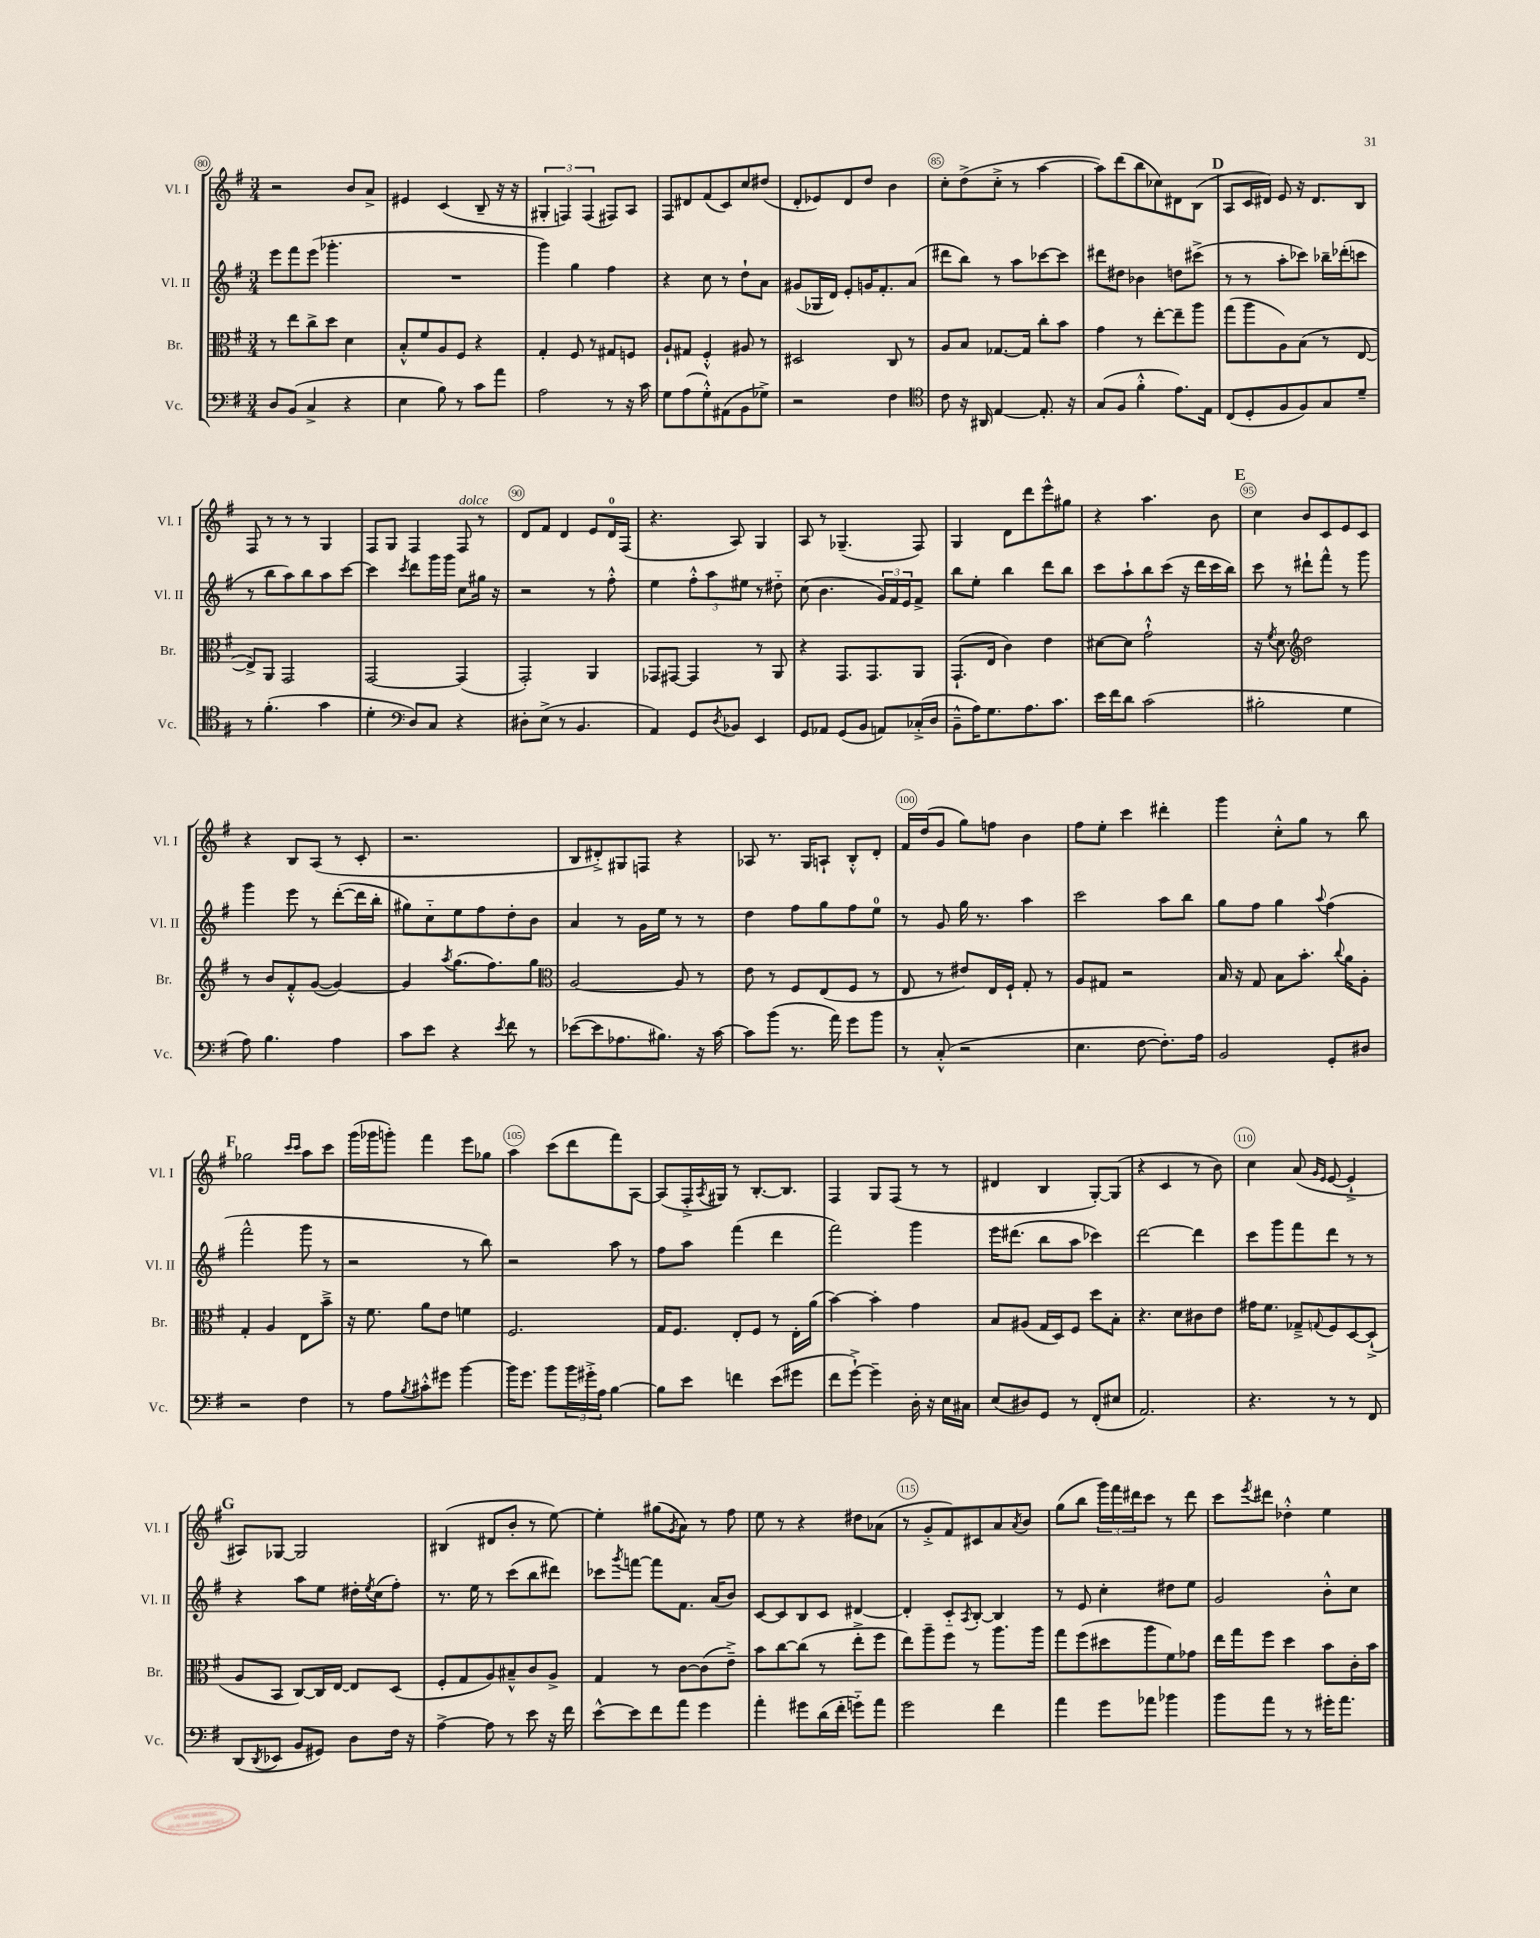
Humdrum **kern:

**kern	**kern	**kern	**kern
*staff4	*staff3	*staff2	*staff1
*clefF4	*clefC3	*clefG2	*clefG2
*k[f#]	*k[f#]	*k[f#]	*k[f#]
*M3/4	*M3/4	*M3/4	*M3/4
8D/L	8r	8eee\L	2r
(8BB/J	8ee\L	8fff#\	.
4C^/	8cc^\	(8eee\J	.
.	8dd\J	4.ggg-'\	.
4r	4d\	.	8b/L
.	.	.	8a^/J
=	=	=	=
4E\	8B'^^/L	2.r	4e#/
.	8f#/	.	.
8B\)	8A/	.	(4c/
8r	8F#/J	.	.
8c\L	4r	.	8B~/
8a\J	.	.	16r
.	.	.	16r
=	=	=	=
2A\	4G'/	4ggg\)	6G#'/
.	.	.	6F/)
.	8F#/	4gg\	.
.	.	.	(6F/
.	8r	.	.
8r	8G#/L	4ff#\	8F#/L)
16r	8F/J	.	8A/J
16c\	.	.	.
=	=	=	=
8G\L	8A`/L	4r	8F#/L
(8A\	8G#/J	.	8d#/
8G'^^\)	4F#'^^/	8cc\	(8f#/
(8AA#\	.	8r	8c/)
8BB\	8A#/	8dd`\L	8cc/
8G-^\J)	8r	8a\J	(8dd#/J
=	=	=	=
2r	2D#/	(8g#/L	8d'/L
.	.	16G-/L	8e-/)
.	.	16d/JJ)	.
.	.	8e'/L	8d/
.	.	16g/K	8dd/J
.	.	8.f#'/	.
4F#\	8C/	.	4b\
.	8r	(8a/J	.
=	=	=	=
*clefC4	*	*	*
8c\	8A/L	8ddd#\L	8cc'\L
16r	8B/J	8bb\J)	(8dd^\
16AA#/	.	.	.
[4E/	[8.G-/L	8r	8cc'^\J
.	.	8aa\L	8r
.	16G-/]Jk	.	.
8.E'/]	8cc'\L	[8ccc-\	[4aa\
.	8b\J	8ccc-\]J	.
16r	.	.	.
=	=	=	=
(8G/L	4g\	8ddd#\L	8aa\]L)
8F#/J	.	8dd#\J	(8ddd\
4f#'^^\	8r	4b-\	8bb\
.	[8ee'\L	.	8cc-\)
8.e\L)	8ee~\]	8dd\L	8d#\
.	8aa\J	(8ccc#^\J	(8B\J
16E\Jk	.	.	.
=	=	=	=
(8C/L	(8gg\L	8r	8A/L
8D'/	8aa\	8r	16c/L
.	.	.	16d#/JJ)
8F#/	8A\)	8aa'\L	8e/
8F#/)	(8B\J	8ccc-\J)	16r
.	.	.	8.d#/L
8G/	8r	16bb-~\LL	.
.	.	(16ddd-'\J	.
8d~/J	[8E/	8ccc\J	8B/J
=	=	=	=
8r	8E^/]L)	8r	8F#/
(4.f#'\	8AA/J	8bb\L	8r
.	2GG/	8aa\)	8r
.	.	8bb\	8r
4g\	.	8aa\	4G/
.	.	[8ccc\J	.
=	=	=	=
4d'\	[2GG/	4ccc\]	8F#/L
.	.	.	8G/J
*clefF4	*	*	*
.	.	8qccc/	.
8D/L)	.	8ddd\L	4F#/
8C/J	.	16ggg\L	.
.	.	16ggg\JJ	.
4r	(4GG/]	8cc\L	8F#/
.	.	16gg#\Jk	8r
.	.	16r	.
=	=	=	=
8D#'\L	2GG'/)	2r	8d/L
(8E^\J	.	.	8f#/J
8r	.	.	4d/
4.BB/	.	.	.
.	4AA/	8r	8e/L
.	.	8ff#'^^\	16d/L
.	.	.	(16F#/JJ
=	=	=	=
4AA/)	8GG-/L	4ee\	4.r
.	[8GG#/J	.	.
8GG/L	4GG#/]	12ff#'^^\L	.
.	.	12aa\	.
8qD/	.	.	.
8BB-/J	.	.	8A/)
.	.	12ee#\J	.
4EE/	8r	8r	4G/
.	8AA/	8dd#'~\	.
=	=	=	=
8GG/L	4r	(8cc\	8A/
8AA-/J	.	4.b\	8r
(8GG/L	8.GG/L	.	(4.G-~/
8BB/J	.	.	.
.	8.GG/	.	.
8AA/L)	.	24g/LL)	.
.	.	24f#/	.
.	.	24e/J	.
(16C-'^/L	8AA/J	8f#^/J	8F#/)
16D/JJ	.	.	.
=	=	=	=
8BB~^^\L	(8.GG`/L	8bb\L	4G/
16A\K)	.	8ee'\J	.
8.G\	16E/Jk	.	.
.	4c\)	4bb\	8d\L
8.A\	.	.	8ddd\
.	4e\	8ddd\L	8eee^^\
8.c\J	.	.	.
.	.	8bb\J	8gg#\J
=	=	=	=
16e\LL	[8d#\L	8ccc\L	4r
16f#\J	.	.	.
8d\J	8d#\]J	8aa`\	.
(2c\	2g`^^\	8bb\	4.aa\
.	.	(8ccc\J	.
.	.	16r	.
.	.	16ddd\LL	.
.	.	16ccc\	8b\
.	.	16bb\JJ)	.
=	=	=	=
2B#'\	16r	8ccc\	4cc\
.	8qf#/	.	.
.	8.d\	.	.
.	.	8r	.
*	*clefG2	*	*
.	2dd\	8ddd#`\L	8b/L
.	.	8fff#^^\J	8c/
4G\	.	8r	8e/
.	.	8ggg\	8c/J
=	=	=	=
8A\)	8r	4ggg\	4r
4.B\	8b/L	.	.
.	8f#'^^/	8eee\	8B/L
.	([8g/J	8r	(8A/J
4A\	4g/_)	([8ddd'\L	8r
.	.	16ddd\]L	8c'/
.	.	16bb'\JJ	.
=	=	=	=
8c\L	4g/]	8gg#\L)	2.r
8e\J	.	8cc'~\	.
.	8qaa/	.	.
4r	(8.gg\L	8ee\	.
.	.	8ff#\	.
.	8.ff#\)	.	.
8qe/	.	.	.
8f#\	.	8dd'\	.
8r	8gg\J	8b\J	.
=	=	=	=
*	*clefC3	*	*
([8e-\L	[2A/	4a/	8B/L
8e-\]	.	.	8d#'^/)
8.A-\	.	8r	8G#/
.	.	16g\LL	8F/J
8.B#\J)	.	16ee\JJ	.
.	8A/]	8r	4r
16r	8r	8r	.
[16c\	.	.	.
=	=	=	=
8c\]L	8e\	4dd\	8A-/
(8b\J	8r	.	8.r
8.r	8F#/L	8ff#\L	.
.	.	.	16G/LK
.	(8E/	8gg\	8A`/J
16a\)	.	.	.
8g\L	8F#/J	8ff#\	8B'^^/L
8b\J	8r	8ee\J	8d'/J
=	=	=	=
8r	8E/	8r	16f#/LL
.	.	.	(16dd/J
(8C'^^/	8r	8g/	8g/J
2r	8e#/L)	16gg\	8gg\L)
.	.	8.r	.
.	16E/L	.	8ff\J
.	16F#`/JJ	.	.
.	8G'/	4aa\	4b\
.	8r	.	.
=	=	=	=
4.E\	8A/L	2ccc\	8ff#\L
.	8G#/J	.	8ee'\J
.	2r	.	4ccc\
[8F#\	.	.	.
8.F#'\]L)	.	8aa\L	4ddd#'\
.	.	8bb\J	.
16A\Jk	.	.	.
=	=	=	=
2BB/	16B/	8gg\L	4ggg\
.	16r	.	.
.	8G/	8ff#\J	.
.	8B\L	4gg\	8cc'^^\L
.	8.b'\J	.	8gg\J
.	.	8qqaa/	.
8GG'/L	.	(4ff#\	8r
.	8qqcc/	.	.
.	16a\LK	.	.
8D#/J	8A'\J	.	8bb\
=	=	=	=
2r	4G'/	2fff#^^\	2gg-\
.	4A/	.	.
.	.	.	16qqccc/LL
.	.	.	16qqccc/JJ
4F#\	8E\L	8ggg\	8aa\L
.	8b~^\J	8r	8ccc\J
=	=	=	=
8r	16r	2r	(16ggg\LL
.	8.f#\	.	16ggg-\J
8A\L	.	.	8ggg'\J)
8qB/	.	.	.
8c#'^^\	8a\L	.	4fff#\
8g#\J	8e\J	.	.
[4b\	4f\	8r	8eee\L
.	.	8bb\)	8gg-\J
=	=	=	=
16b\]LK	2.F#/	2r	4aa\
8.g\J	.	.	.
8b\L	.	.	(8ccc\L
24b\L	.	.	8ddd\
24g#'^\	.	.	.
24A\JJ	.	.	.
[4B\	.	8aa\	8fff#\)
.	.	8r	[8A\J
=	=	=	=
8B\]L	16G/LK	8ff#\L	(8A/]L
.	8.F#/J	.	.
8e\J	.	8aa\J	16F#'^/L
.	.	.	8qA/
.	.	.	16G#/JJ)
4f\	8E'/L	(4fff#\	8r
.	8F#/J	.	[8.B'/L
(8e\L	8r	4ddd\	.
.	.	.	8.B/]J
8g#\J	16E'\LL	.	.
.	(16a\JJ	.	.
=	=	=	=
8f#\L	[4b\)	2fff#\)	4F#/
[8g`^\J)	.	.	.
4g~\]	4b'\]	.	8G/L
.	.	.	(8F#/J
16D'\	4g\	4ggg\	8r
16r	.	.	.
16E\LL	.	.	8r
16C#\JJ	.	.	.
=	=	=	=
(8E/L	8B/L	16eee\LK	4d#/
.	.	(8.ddd#\J	.
8D#/)	(8A#/J	.	.
8GG/J	16G/LL	8bb\L	4B/
.	16D/J)	.	.
8r	8F#/J	8aa\J	.
(8FF#'/L	8dd\L	4ccc-\)	[8G'/L)
8E#/J	8B'\J	.	(8G/]J
=	=	=	=
2.AA/)	4.r	[2ddd\	4r
.	.	.	4c/
.	8d\L	.	.
.	8c#\	4ddd\]	8r
.	8e\J	.	8b\)
=	=	=	=
4.r	16g#\LK	8ccc\L	4cc\
.	8.f#\J	.	.
.	.	8ggg\	.
.	8G-~^/L	8fff#\	(8a/
.	.	.	16qqg/LL
.	8qqG/	.	16qqe/JJ
8r	8F#/	8ddd\J	[8e/
8r	[8D/	8r	4e`^/]
8FF#/	(8D`^/]J	8r	.
=	=	=	=
(8DD/L	8A/L	4r	8A#/L)
8qDD/	.	.	.
8EE-/J	8BB/J	.	[8G-/J
8BB/L	[8C/L)	8aa\L	2G-/]
8GG#/J)	16C/]L	8ee\J	.
.	[16E/JJ	.	.
8D\L	8E/]L	16dd#'\LL	.
.	.	8qee/	.
.	.	(16cc\J	.
16F#\Jk	(8D/J	8ff#'\J)	.
16r	.	.	.
=	=	=	=
[4A^\	8F#'/L	8.r	(4B#/
.	8G/	.	.
.	.	16ee\	.
8A\]	8A/)	8r	8d#/L
8r	8B#~^^/	(8ccc\L	8b'/J
8e\	8c/	8bb\	8r
16r	8A^/J	8ddd#\J)	[8ee\)
16f#\	.	.	.
=	=	=	=
[8e^^\L	4G/	8ccc-\L	4ee'\]
.	.	8qggg/	.
8e\]	.	[8fff\J	.
8f#\	8r	8fff\]L	(8gg#\L
.	.	.	8qg/
8a\J	[8c\L	8.f#\J	8a\J)
4g\	(8c\]	.	8r
.	.	(16a/LK	.
.	8e~^\J)	8b/J)	8ff#\
=	=	=	=
4a'\	8b\L	[8c/L	8ee\
.	[8cc\	8c/]	8r
8g#\L	(8cc\]J	8B/	4r
(16d\L	8r	8c/J	.
16f#'\JJ	.	.	.
8g'~\L)	8ee'^\L	[4d#/	8dd#\L
8a\J	8ff#\J	.	(8a-\J
=	=	=	=
2g\	8ee\L)	4d#'/]	8r
.	8aa~\	.	8g'^/L
.	8ff#\J	8c'~/L	8f#/)
.	.	8qA/	.
.	8r	[8B'/J	8c#/
4f#\	8.aa\L	4B/]	8a/
.	.	.	8qa/
.	.	.	8b/J
.	16aa\Jk	.	.
=	=	=	=
4a\	8gg\L	8r	(8gg\L
.	(8ff#\	8e/	8bb\J
8g\L	8dd#\	4cc'\	24ggg\LL)
.	.	.	24fff#\
.	.	.	24ddd#\J
8a-\J	8aa\	.	8ccc\J
4b-\	8f#\)	8dd#\L	8r
.	8g-\J	8ee\J	8ddd#\
=	=	=	=
8b\L	16ee\LL	2g/	8ccc\L
.	16gg\J	.	.
.	.	.	8qeee/
8a\J	8ff#\J	.	8ddd#\J
8r	4dd\	.	4dd-'^^\
8r	.	.	.
16g#'\LK	8b\L	8b'^^\L	4ee\
8.a\J	.	.	.
.	16c'\L	8cc\J	.
.	16b\JJ	.	.
==	==	==	==
*-	*-	*-	*-
